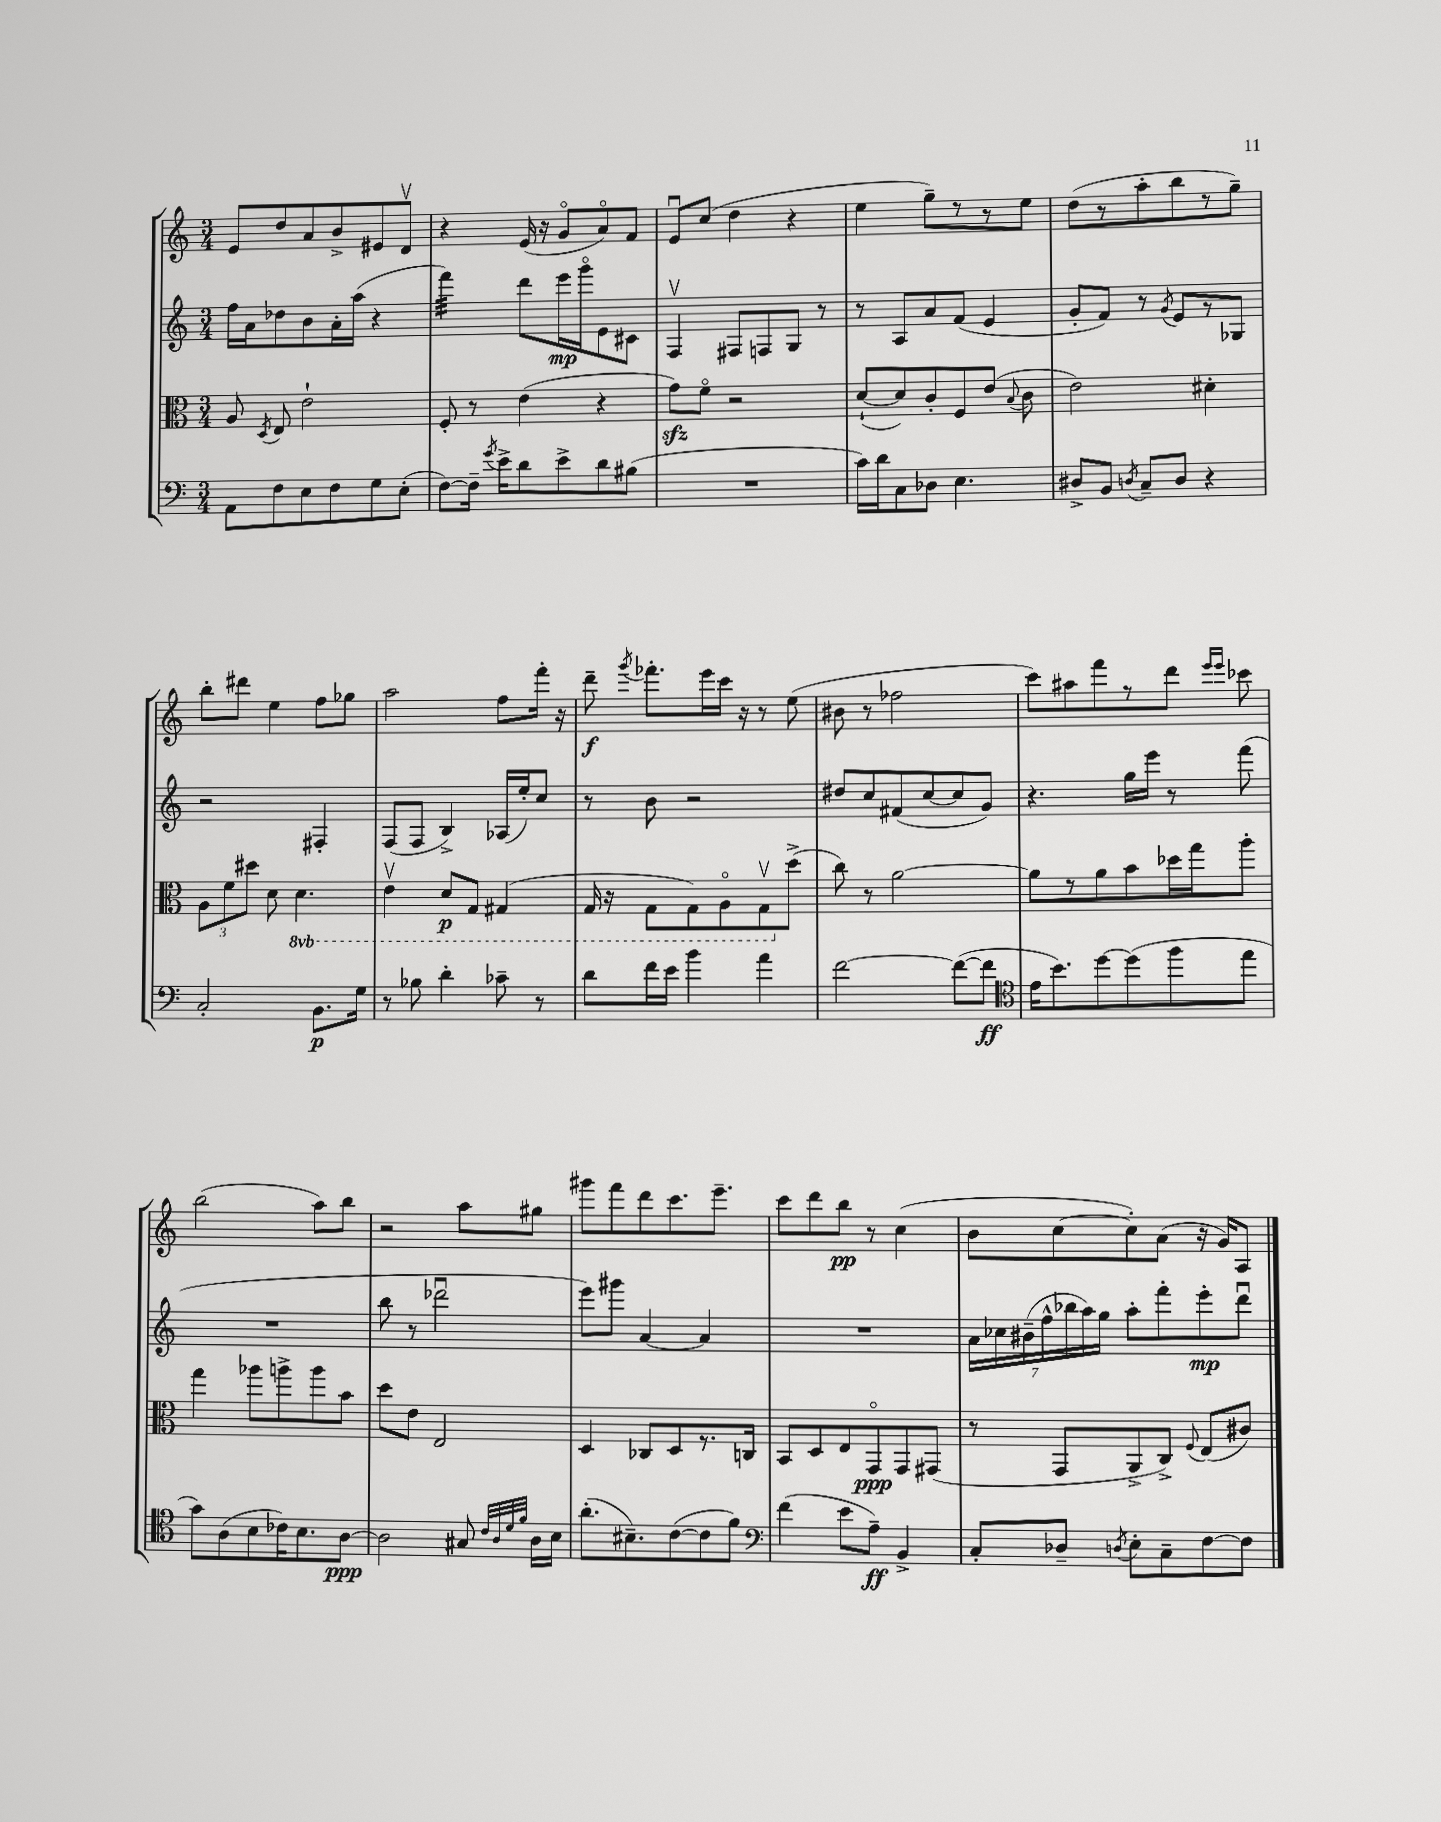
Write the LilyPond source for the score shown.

<<
\new StaffGroup <<
\new Staff = "s0" {
    \clef treble \key c \major \numericTimeSignature \time 3/4
    \autoBeamOff e'8[ d''8 a'8 b'8-> eis'8 d'8]\upbow |
    r4 e'16( r16 g'8[\flageolet a'8\flageolet) f'8] |
    e'8[\downbow c''8]( d''4 r4 |
    e''4 g''8[--) r8 r8 e''8] |
    d''8[( r8 a''8-. b''8 r8 g''8]--) |
    b''8[-. dis'''8] e''4 f''8[ ges''8] |
    a''2 f''8[ f'''16]-. r16 |
    d'''8--\f \acciaccatura { g'''8 } fes'''8.[-. e'''16 c'''16] r16 r8 e''8( |
    bis'8 r8 fes''2 |
    c'''8[) ais''8 f'''8 r8 d'''8] \grace { e'''16[ e'''16] } ces'''8 |
    b''2( a''8[) b''8] |
    r2 a''8[ gis''8] |
    gis'''8[ f'''8 d'''8 c'''8. e'''8.]-- |
    c'''8[ d'''8 b''8]\pp r8 c''4( |
    b'8[ c''8~ c''8-.) a'8]( r16 g'16[) a8] \bar "|." |
}
\new Staff = "s1" {
    \clef treble \key c \major \numericTimeSignature \time 3/4
    \autoBeamOff f''16[ a'16 des''8 b'8 a'16-. a''16]( r4 |
    f'''4:32) d'''8[ e'''16\mp g'''16\flageolet e'8 cis'8] |
    f4\upbow fis8[ f8 g8] r8 |
    r8 a8[ a'8 f'8]( e'4 |
    g'8[-. f'8]) r8 \acciaccatura { g'8 } e'8[ r8 ges8] |
    r2 fis4-. |
    f8[( f8] b4->) aes16[( e''16-.) c''8] |
    r8 b'8 r2 |
    dis''8[ c''8 fis'8( c''8~ c''8 g'8]) |
    r4. g''16[ e'''16] r8 f'''8( |
    R2. |
    b''8 r8 des'''2\downbow |
    e'''8[) gis'''8] a'4~ a'4 |
    R2. |
    \tuplet 7/4 { a'16[ ces''16 bis'16--( f''16-^ bes''16 a''16) g''16] } a''8[-. f'''8-. e'''8-.\mp d'''8]\downbow \bar "|." |
}
\new Staff = "s2" {
    \clef alto \key c \major \numericTimeSignature \time 3/4 \set Staff.ottavationMarkups = #ottavation-simple-ordinals
    \autoBeamOff a8 \acciaccatura { d8 } e8 e'2-! |
    f8-. r8 e'4( r4 |
    g'8[\sfz) f'8]\flageolet r2 |
    d'8[~-!( d'8) c'8-. f8 e'8]( \appoggiatura { b8 } c'8 |
    e'2) dis'4-. |
    \tuplet 3/2 { a8[ f'8 dis''8] } d'8 \ottava #-1 d4. |
    e4\upbow d8[\p g,8] gis,4( |
    g,16 r16 g,8[ g,8) a,8\flageolet g,8\upbow \ottava #0 d''8]->( |
    c''8) r8 a'2~ |
    a'8[ r8 a'8 b'8 des''16 g''16 a''8]-. |
    g''4 aes''8[ a''8-> a''8 b'8] |
    d''8[ e'8] e2 |
    d4 ces8[ d8 r8. c16] |
    b,8[ d8 e8 g,8\flageolet\ppp g,8 gis,8]( |
    r8 g,8[ a,8-> c8]->) \appoggiatura { f8 } e8[( cis'8]) \bar "|." |
}
\new Staff = "s3" {
    \clef bass \key c \major \numericTimeSignature \time 3/4
    \autoBeamOff a,8[ f8 e8 f8 g8 e8]-.( |
    f8[~) f16]-- \acciaccatura { g'8 } e'16[-> d'8 e'8-> d'8 bis8]( |
    R2. |
    c'16[) d'16 c8 des8] e4. |
    dis8[-> b,8] \acciaccatura { d8 } c8[-- d8] r4 |
    c2-. b,8.[\p g16] |
    r8 bes8 d'4-. ces'8-- r8 |
    d'8[ f'16 e'16] b'4 a'4 |
    f'2~ f'8[~( f'8]\ff |
    \clef tenor e'16[ b'8.) d''8~ d''8( f''8 e''8] |
    g'8[) a8( b8 ces'16) b8. a8]~\ppp |
    a2 gis8 \grace { c'32[ a32 d'32 f'32] } a16[ b16] |
    a'8.[-.( bis8.--) c'8~( c'8 f'8]) |
    \clef bass f'4( e'8[ a8]--\ff) b,4-> |
    c8[-. des8]-- \acciaccatura { d8 } e8[-. c8-- f8~ f8] \bar "|." |
}
>>
>>
\layout { \context { \Score \remove "Bar_number_engraver" } }
